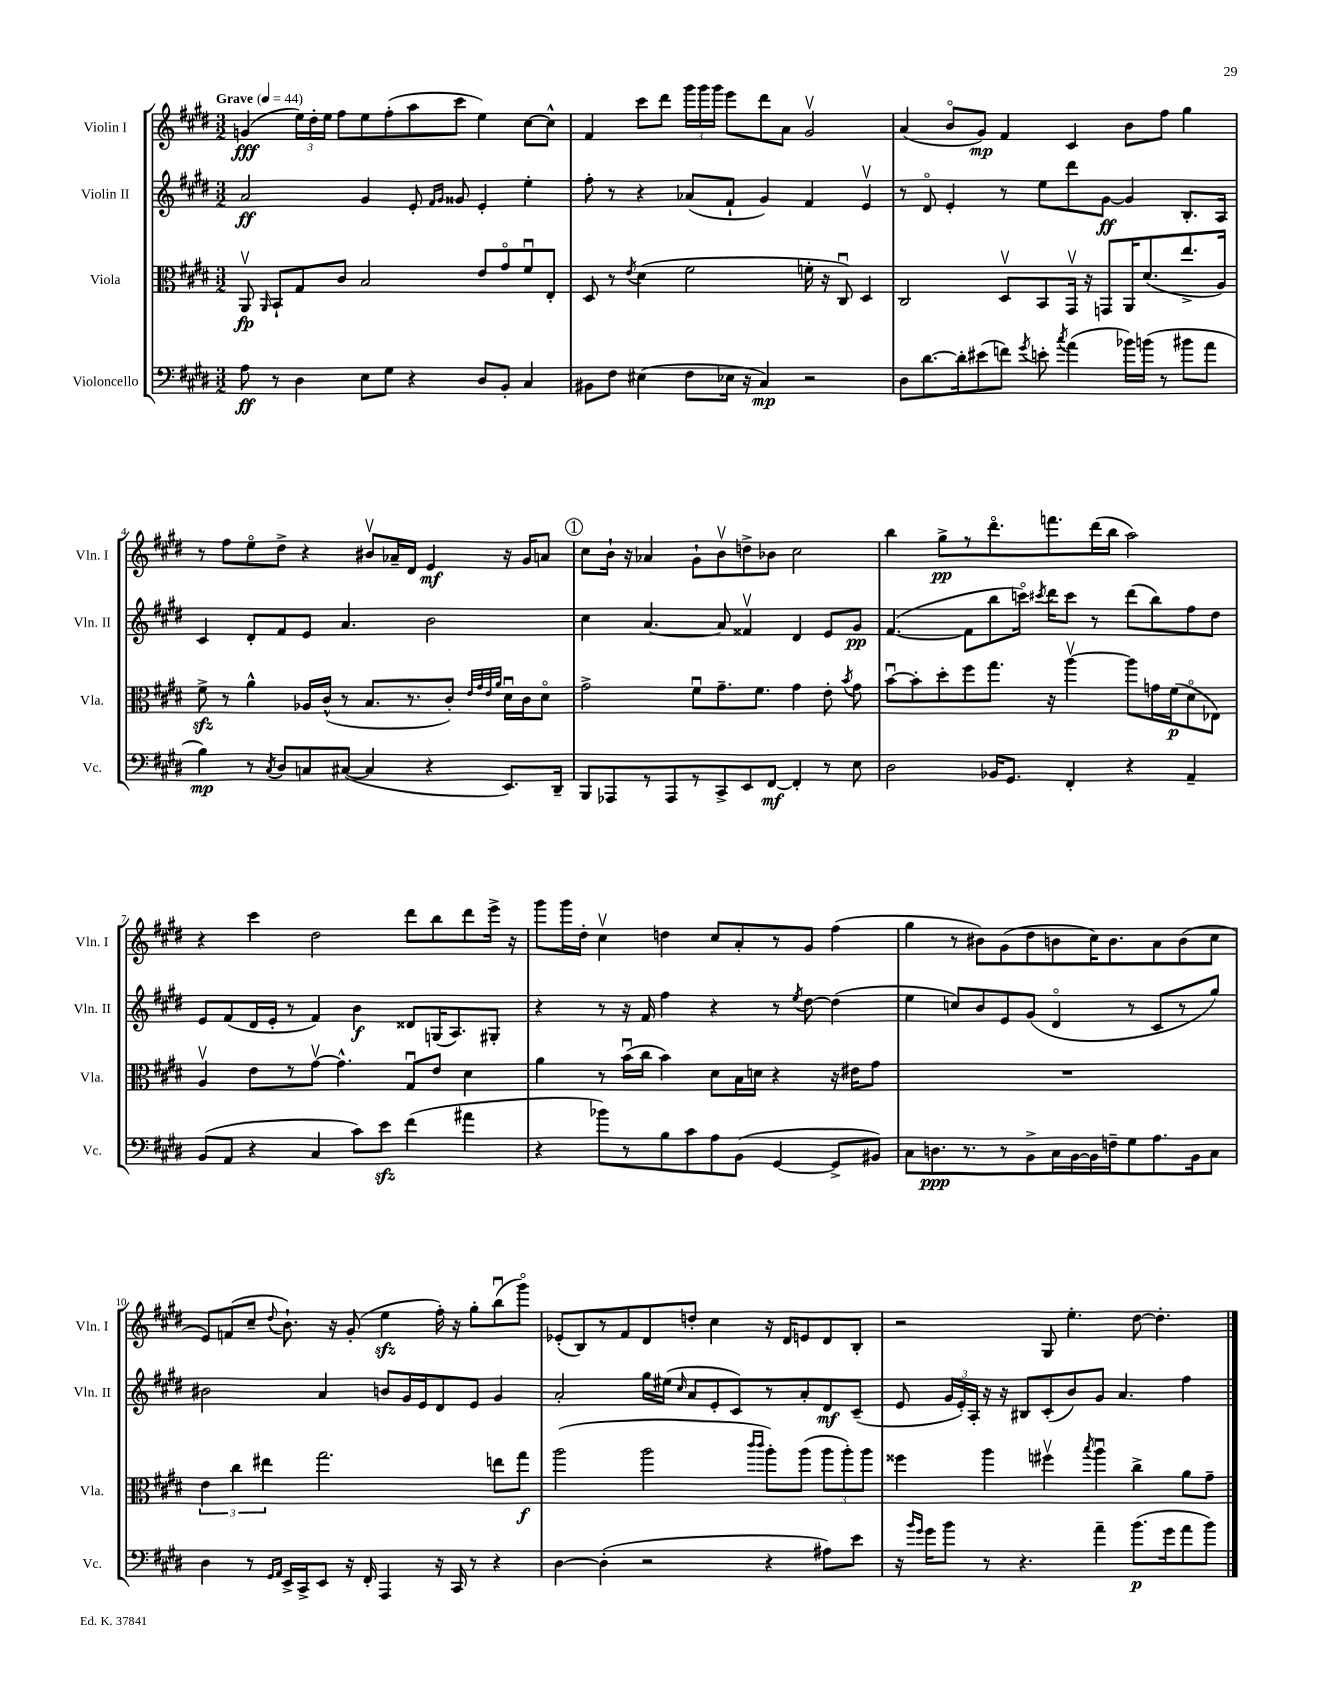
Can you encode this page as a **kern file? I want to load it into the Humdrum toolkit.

**kern	**kern	**kern	**kern
*staff4	*staff3	*staff2	*staff1
*clefF4	*clefC3	*clefG2	*clefG2
*k[f#c#g#d#]	*k[f#c#g#d#]	*k[f#c#g#d#]	*k[f#c#g#d#]
*M3/2	*M3/2	*M3/2	*M3/2
*MM44	*MM44	*MM44	*MM44
8A	8AAv	2a	(4g
.	16qqAA	.	.
8r	8BB`	.	.
4D#	8G#	.	24ee)
.	.	.	24dd#'
.	.	.	24ee
.	8c#	.	8ff#
8E	2B	4g#	8ee
8G#	.	.	(8ff#'
4r	.	8e'	8aa
.	.	16qqf#	.
.	.	16qqg#	.
.	.	8g##	8ccc#
8D#	8e	4e'	4ee)
8BB'	8g#o	.	.
4C#	8f#u	4ee'	[8cc#
.	8E'	.	8cc#^^]
=	=	=	=
8BB#	8D#	8ff#'	4f#
8F#	8r	8r	.
.	8qe	.	.
(4E#	(4d#	4r	8ccc#
.	.	.	8ddd#
8F#	2f#	(8a-	24ggg#
.	.	.	24ggg#
.	.	.	24ggg#
16E-	.	8f#`	8eee
16r	.	.	.
4C#)	.	4g#)	8ddd#
.	.	.	8a
2r	16f'	4f#	2g#v
.	16r	.	.
.	8C#u)	.	.
.	4D#	4ev	.
=	=	=	=
8D#	2C#	8r	(4a
[8.d#	.	8d#o	.
.	.	4e'	8bo
16d#']	.	.	.
(8e#	.	.	8g#)
8f)	8D#v	8r	4f#
8qg#	.	.	.
8e'	8BB	8ee	.
8qcc#	.	.	.
(4a	16GG#v	8ddd#	4c#
.	16r	.	.
.	8GG	[8g#	.
16b-)	16AA	4g#]	8b
(16b	(8.d#	.	.
8r	.	.	8ff#
8b#	8.ee^	8.B'	4gg#
8a	.	.	.
.	16A)	16A	.
=	=	=	=
4B)	8f#^	4c#	8r
.	8r	.	8ff#
8r	4a^^	8d#'	8eeo
8qC#	.	.	.
8D#	.	8f#	8dd#^
8C	16A-	8e	4r
.	(16c#^^	.	.
([8C#	8r	4.a	.
4C#]	8.B	.	8b#v
.	.	.	16a-~
.	8.r	.	16d#
4r	.	2b	4e
.	8c#')	.	.
.	32qqe	.	.
.	32qqg#	.	.
.	32qqe	.	.
.	32qqa	.	.
8.EE)	16d#u	.	16r
.	16c#	.	16g#
.	8d#o	.	8a
16DD#~	.	.	.
=	=	=	=
8BBB	2g#^	4cc#	8cc#
8AAA-	.	.	16b`
.	.	.	16r
8r	.	[4.a	4a-
8AAA-	.	.	.
8r	8f#u	.	8g#`
8CC#^	8.g#~	8a]	8bv
8EE	.	4f##v	8dd^
.	8.f#	.	.
[8FF#	.	.	8b-
4FF#']	4g#	4d#	2cc#
8r	8e'	8e	.
.	8qb	.	.
8E	8g#	8g#	.
=	=	=	=
2D#	[8bu	([4.f#	4bb
.	8b']	.	.
.	8dd#'	.	8gg#^
.	8ff#	8f#]	8r
16BB-	8.gg#	8bb	8.ddd#o
8.GG#	.	.	.
.	.	16ccco)	.
.	.	8qccc#	.
.	16r	16ddd#	8.fff
4FF#'	[4aav	8ccc#	.
.	.	8r	(16ddd#
.	.	.	16bb
4r	8aa]	(8ddd#	2aa)
.	16g	8bb)	.
.	(16f#	.	.
4AA~	8d#o	8ff#	.
.	8E-)	8dd#	.
=	=	=	=
(8BB	4Av	8e	4r
8AA	.	(8f#	.
4r	8e	16d#	4ccc#
.	.	16e'	.
.	8r	8r	.
4C#	[8g#v	4f#)	2dd#
.	4.g#^^]	.	.
8c#)	.	4b	.
8e	.	.	.
(4f#	8G#u	8d##	8ddd#
.	8e	(16G	8bb
.	.	8.A)	.
4a#	4d#	.	8ddd#
.	.	8G#'	16eee^
.	.	.	16r
=	=	=	=
4r	4a	4r	8ggg#
.	.	.	16ggg#
.	.	.	16dd#'
8b-)	8r	8r	4cc#v
8r	(16bu	16r	.
.	16cc#	16f#	.
8B	4b)	4ff#	4dd
8c#	.	.	.
8A	8d#	4r	8cc#
(8BB	16B	.	8a'
.	16d	.	.
[4GG#	4r	8r	8r
.	.	8qee	.
.	.	[8dd#	8g#
8GG#^]	16r	(4dd#]	(4ff#
.	16e#	.	.
8BB#)	8g#	.	.
=	=	=	=
8C#	1.r	4ee	4gg#
8.D	.	.	.
.	.	8cc)	8r
8.r	.	.	.
.	.	8b	8b#)
8r	.	8e	(8g#
8BB^	.	(8g#	8dd#
16C#	.	4d#o	8b
[16BB	.	.	.
16BB]	.	.	16cc#)
16F~	.	.	8.b
8G#	.	8r	.
8.A	.	8c#	8a
.	.	8r	(8b
16BB	.	.	.
8C#	.	8gg#)	8cc#
=	=	=	=
4D#	6e	2b#	8e)
.	.	.	(8f
.	6cc#	.	.
8r	.	.	8cc#~
.	6ee#	.	.
16qqGG#	.	.	.
16qqAA	.	.	8qqdd#
16EE^	.	.	8.b`)
16CC#^	.	.	.
8EE	2.gg#	4a	.
.	.	.	16r
16r	.	.	(8g#'
16FF#'	.	.	.
4AAA	.	8b	4ee
.	.	16g#	.
.	.	16e	.
16r	.	8d#	16ff#')
16CC#	.	.	16r
8r	.	8e	8gg#'
4r	8ee	4g#	(8bbu
.	8gg#	.	8ggg#o)
=	=	=	=
[4D#	(2aa	2a'	(8e-'
.	.	.	8B)
(4D#']	.	.	8r
.	.	.	8f#
2r	2aa	16gg#	8d#
.	.	(16ee#	.
.	.	16qqcc#	.
.	.	8a	8dd'
.	.	8e'	4cc#
.	.	8c#)	.
.	16qqccc#	.	.
.	16qqccc#	.	.
4r	8aa')	8r	16r
.	.	.	16d#
.	(8aa	8a'	8e
8A#)	12aa	8d#	8d#
.	12aa')	.	.
8e	.	(8c#~	8B'
.	12aa	.	.
=	=	=	=
16r	4ff##	8e	2r
16qqb	.	.	.
16qqg#	.	.	.
16g#	.	.	.
8b	.	24g#	.
.	.	24e')	.
.	.	24A'	.
8r	4aa	16r	.
.	.	16r	.
4.r	.	8B#	.
.	4ff#v	(8c#'	8G#
.	.	8b)	4.ee'
.	8qbb	.	.
4a~	4aau	8g#	.
.	.	4.a	.
(8.b	4cc#^	.	[8dd#
.	.	.	4.dd#']
16g#	.	.	.
8a	8a	4ff#	.
8b)	8g#~	.	.
==	==	==	==
*-	*-	*-	*-
